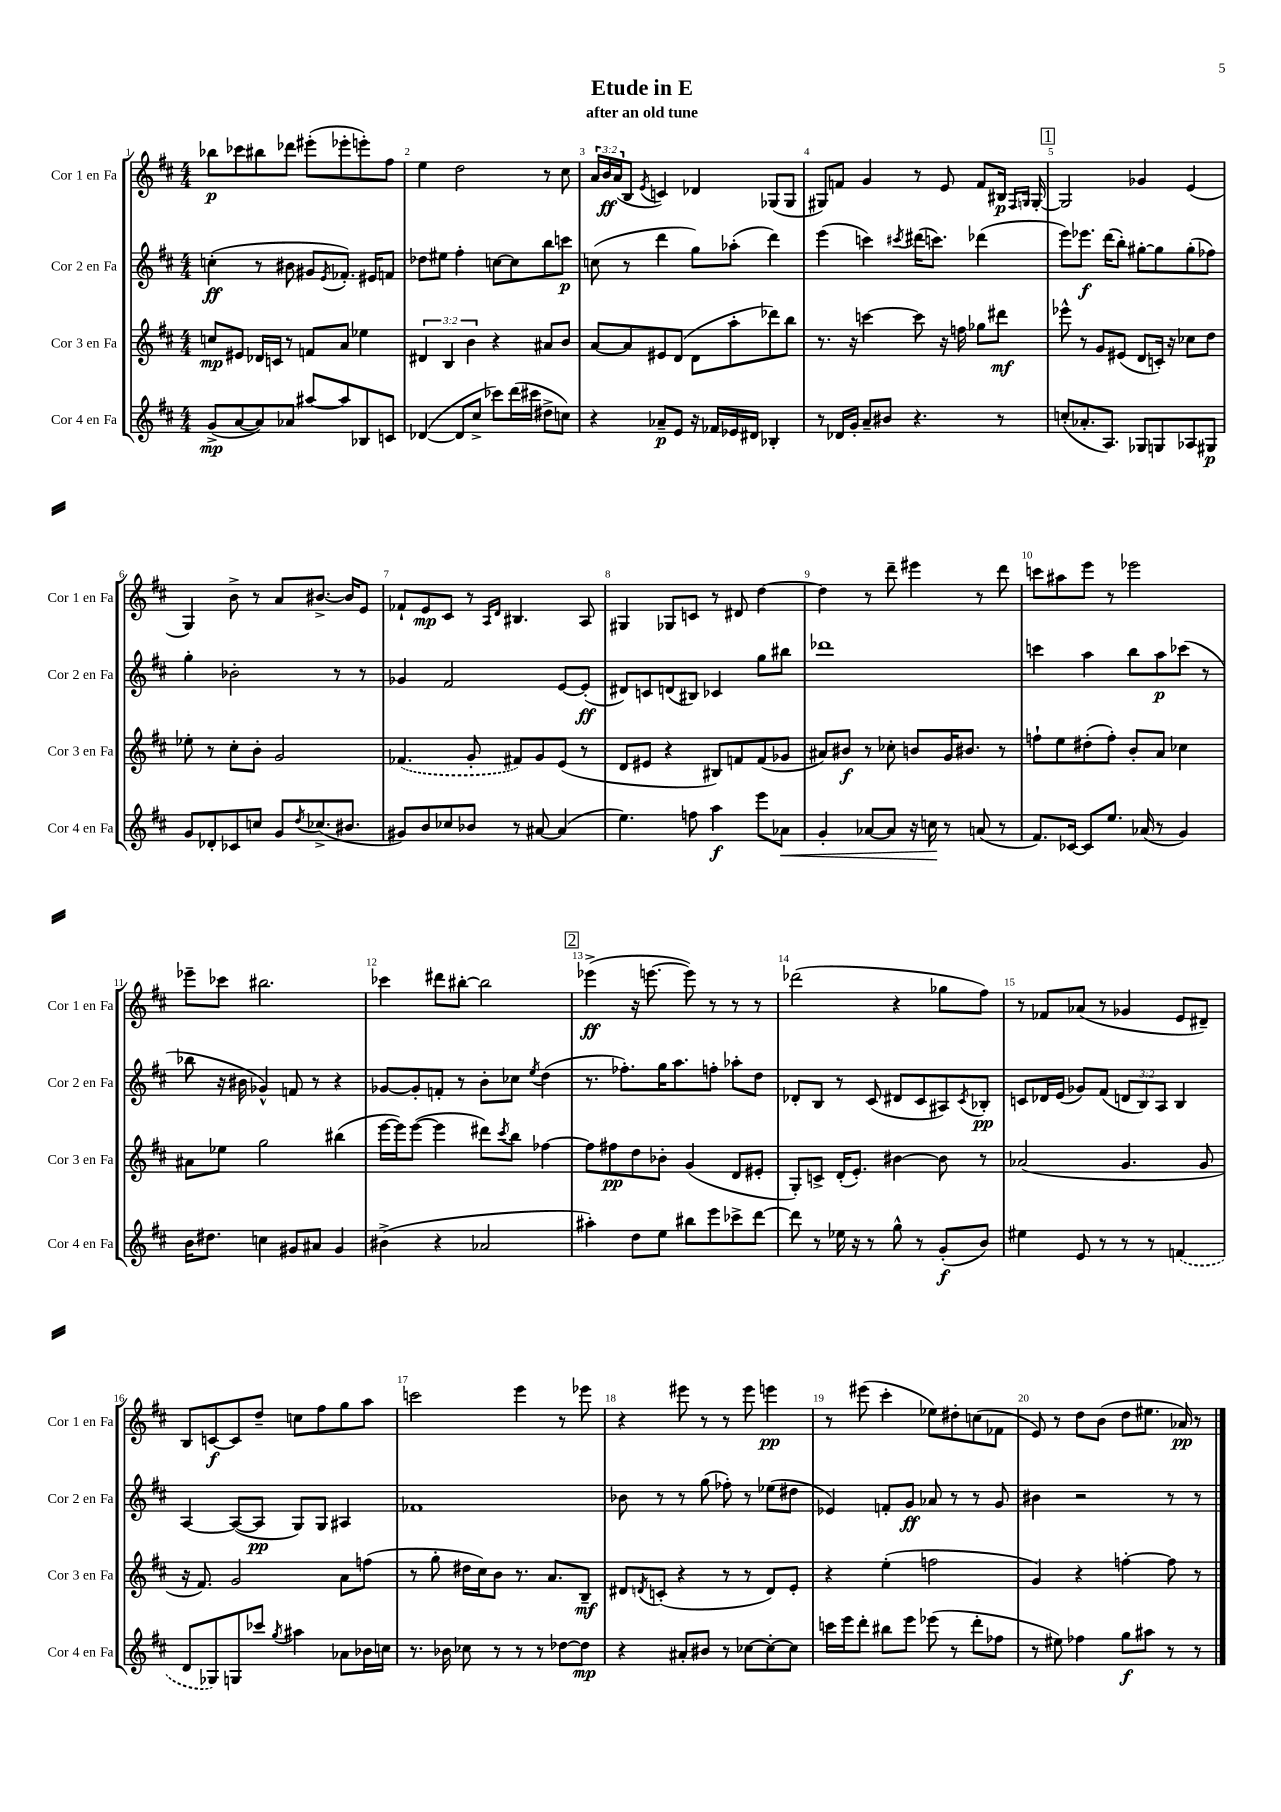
\header { title = "Etude in E" subtitle = "after an old tune" }
<<
\new StaffGroup <<
\new Staff = "s0" \with { instrumentName = "Cor 1 en Fa" shortInstrumentName = "Cor 1 en Fa" } {
    \clef treble \key d \major \numericTimeSignature \time 4/4 \override Staff.TupletNumber.text = #tuplet-number::calc-fraction-text
    bes''8\p ces'''8 bis''8 des'''8 eis'''8-.( ees'''8-. e'''8-.) fis''8 |
    e''4 d''2 r8 cis''8 |
    \tuplet 3/2 { a'16 b'16\ff a'16( } b8 \acciaccatura { e'8 } c'4) des'4 ges8( ges8 |
    gis8) f'8 g'4 r8 e'8 f'8 bis16\p \grace { fis16 g16 } g16~-. |
    \mark \markup { \box "1" } g2 ges'4 e'4( |
    g4) b'8-> r8 a'8 bis'8.~-> bis'16 e'8 |
    fes'8-! e'8\mp cis'8 r8 \grace { a16 d'16 } bis4. a8 |
    gis4 ges8 c'8 r8 dis'8 d''4~ |
    d''4 r8 d'''8-- eis'''4 r8 d'''8 |
    c'''8 ais''8 e'''8 r8 ees'''2 |
    ees'''8-- ces'''8 bis''2. |
    ces'''4 dis'''8 bis''8~-. bis''2 |
    \mark \markup { \box "2" } ees'''4->\ff( r16 e'''8.~ e'''8) r8 r8 r8 |
    des'''2( r4 ges''8 fis''8) |
    r8 fes'8 aes'8( r8 ges'4 e'8 dis'8--) |
    b8 c'8~\f c'8 d''8-- c''8 fis''8 g''8 a''8 |
    c'''2 e'''4 r8 ees'''8 |
    r4 eis'''8 r8 r8 eis'''8 e'''4\pp |
    r8 eis'''8( cis'''4-. ees''8) dis''8-. c''8( fes'8 |
    e'8) r8 d''8 b'8( d''8 eis''8. aes'16\pp) r8 \bar "|." |
}
\new Staff = "s1" \with { instrumentName = "Cor 2 en Fa" shortInstrumentName = "Cor 2 en Fa" } {
    \clef treble \key d \major \numericTimeSignature \time 4/4 \override Staff.TupletNumber.text = #tuplet-number::calc-fraction-text
    c''4-.\ff( r8 bis'8 gis'8 \acciaccatura { e'8 } fes'8.-.) eis'16 f'8 |
    des''8 eis''8 fis''4-. c''8~ c''8 b''8 c'''8\p |
    c''8( r8 d'''4 g''8) aes''8-.( d'''4) |
    e'''4( c'''4) \acciaccatura { cis'''8 } dis'''16( c'''8.) des'''4( |
    \mark \markup { \box "1" } e'''8) ees'''8.\f d'''16( b''8-.) gis''8~-. gis''8 gis''8-.( fes''8) |
    g''4-. bes'2-. r8 r8 |
    ges'4 fis'2 e'8~ e'8-.\ff( |
    dis'8) c'8 d'8( bis8) ces'4 g''8 bis''8 |
    des'''1 |
    c'''4 a''4 b''8 a''8\p ces'''8( r8 |
    bes''8 r16 bis'16 ges'4-^) f'8 r8 r4 |
    ges'8~ ges'8-. f'8-. r8 b'8-. ces''8 \acciaccatura { e''8 } d''4( |
    \mark \markup { \box "2" } r8. fes''8.-.) g''16 a''8. f''8-. aes''8-. d''8 |
    des'8-. b8 r8 cis'8( dis'8 cis'8 ais8) \acciaccatura { cis'8 } bes8-.\pp |
    c'8 des'16 e'16( ges'8) fis'8( \tuplet 3/2 { d'8 b8) a8 } b4 |
    a4~ a8~( a8\pp g8) g8 ais4 |
    fes'1 |
    bes'8 r8 r8 g''8( fes''8-.) r8 ees''8( dis''8 |
    ees'4) f'8-. g'8\ff aes'8 r8 r8 g'8 |
    bis'4 r2 r8 r8 \bar "|." |
}
\new Staff = "s2" \with { instrumentName = "Cor 3 en Fa" shortInstrumentName = "Cor 3 en Fa" } {
    \clef treble \key d \major \numericTimeSignature \time 4/4 \override Staff.TupletNumber.text = #tuplet-number::calc-fraction-text
    c''8\mp eis'8 des'16 c'16 r8 f'8 a'8 ees''4 |
    \tuplet 3/2 { dis'4 b4 b'4 } r4 ais'8 b'8 |
    a'8~ a'8 eis'8 d'8( d'8 a''8-. des'''8) b''8 |
    r8. r16 c'''4~ c'''8 r16 f''16 ges''8 dis'''8\mf |
    \mark \markup { \box "1" } ees'''8-^ r8 g'8 eis'8( d'8 c'16-.) r16 ces''8 d''8 |
    ees''8-. r8 cis''8-. b'8-. g'2 |
    \once \slurDashed fes'4.( g'8-. fis'8) g'8 e'8( r8 |
    d'8 eis'8 r4 bis8) f'8 f'8( ges'8 |
    ais'8) bis'8\f r8 ces''8-. b'8 g'16 bis'8. r8 |
    f''8-! e''8 dis''8-.( f''8-.) b'8-. a'8 ces''4 |
    ais'8 ees''8 g''2 bis''4( |
    e'''16~ e'''16) e'''8~( e'''4 dis'''8) \acciaccatura { cis'''8 } b''8 fes''4~ |
    \mark \markup { \box "2" } fes''8 fis''8\pp d''8 bes'8-. g'4( d'8 eis'8-. |
    g8-.) c'8-> d'16-.( e'8.-.) bis'4~ bis'8 r8 |
    aes'2( g'4. g'8 |
    r16 fis'8.) g'2 a'8 f''8( |
    r8 g''8-. dis''16 cis''16) b'8 r8. a'8. b8--\mf |
    dis'8 \acciaccatura { d'8 } c'8-.( r4 r8 r8 d'8) e'8-. |
    r4 e''4-.( f''2 |
    g'4) r4 f''4~-. f''8 r8 \bar "|." |
}
\new Staff = "s3" \with { instrumentName = "Cor 4 en Fa" shortInstrumentName = "Cor 4 en Fa" } {
    \clef treble \key d \major \numericTimeSignature \time 4/4
    g'8->\mp( a'8~ a'8) aes'8 ais''8~ ais''8 bes8 c'8 |
    des'4~( des'8 cis''8-> ces'''8) d'''16( cis'''16 dis''8-> c''8) |
    r4 aes'8--\p e'8 r16 fes'16 ees'16 dis'16 bes4-. |
    r8 des'16 g'16-. a'8-- bis'8 r4. r8 |
    \mark \markup { \box "1" } c''8-.( aes'8.-. a8.) ges8 g8 aes8 gis8\p |
    g'8 des'8-. ces'8 c''8 g'8 \acciaccatura { d''8 } ces''8.->( bis'8. |
    gis'8) b'8 ces''8 bes'8 r8 ais'8~ ais'4( |
    e''4.) f''8 a''4\f e'''8 aes'8\< |
    g'4-. aes'8~ aes'8 r16 c''16\! r8 a'8( r8 |
    fis'8.) ces'16~ ces'8 e''8. aes'16( r8 g'4) |
    b'16 dis''8. c''4 gis'8 ais'8 gis'4 |
    bis'4->( r4 aes'2 |
    \mark \markup { \box "2" } ais''4-.) d''8 e''8 bis''8 e'''8 ces'''8-> d'''8~ |
    d'''8 r8 ees''16 r16 r8 g''8-^ r8 g'8-.\f( b'8) |
    eis''4 e'8 r8 r8 r8 \once \slurDashed f'4( |
    d'8 ges8) g8 ces'''8 \acciaccatura { g''8 } ais''4 aes'8 bes'16 c''16 |
    r8. bes'16 ces''8 r8 r8 r8 des''8~ des''8\mp |
    r4 ais'8-. bis'8 r8 ces''8~ ces''8~-. ces''8 |
    c'''16 e'''16 d'''8-. bis''8 e'''8 ees'''8( r8 d'''8-. fes''8 |
    r8 eis''8) fes''4 g''8\f ais''8 r8 r8 \bar "|." |
}
>>
>>
\layout { \context { \Score \override BarNumber.break-visibility = ##(#f #t #t) barNumberVisibility = #all-bar-numbers-visible } }
